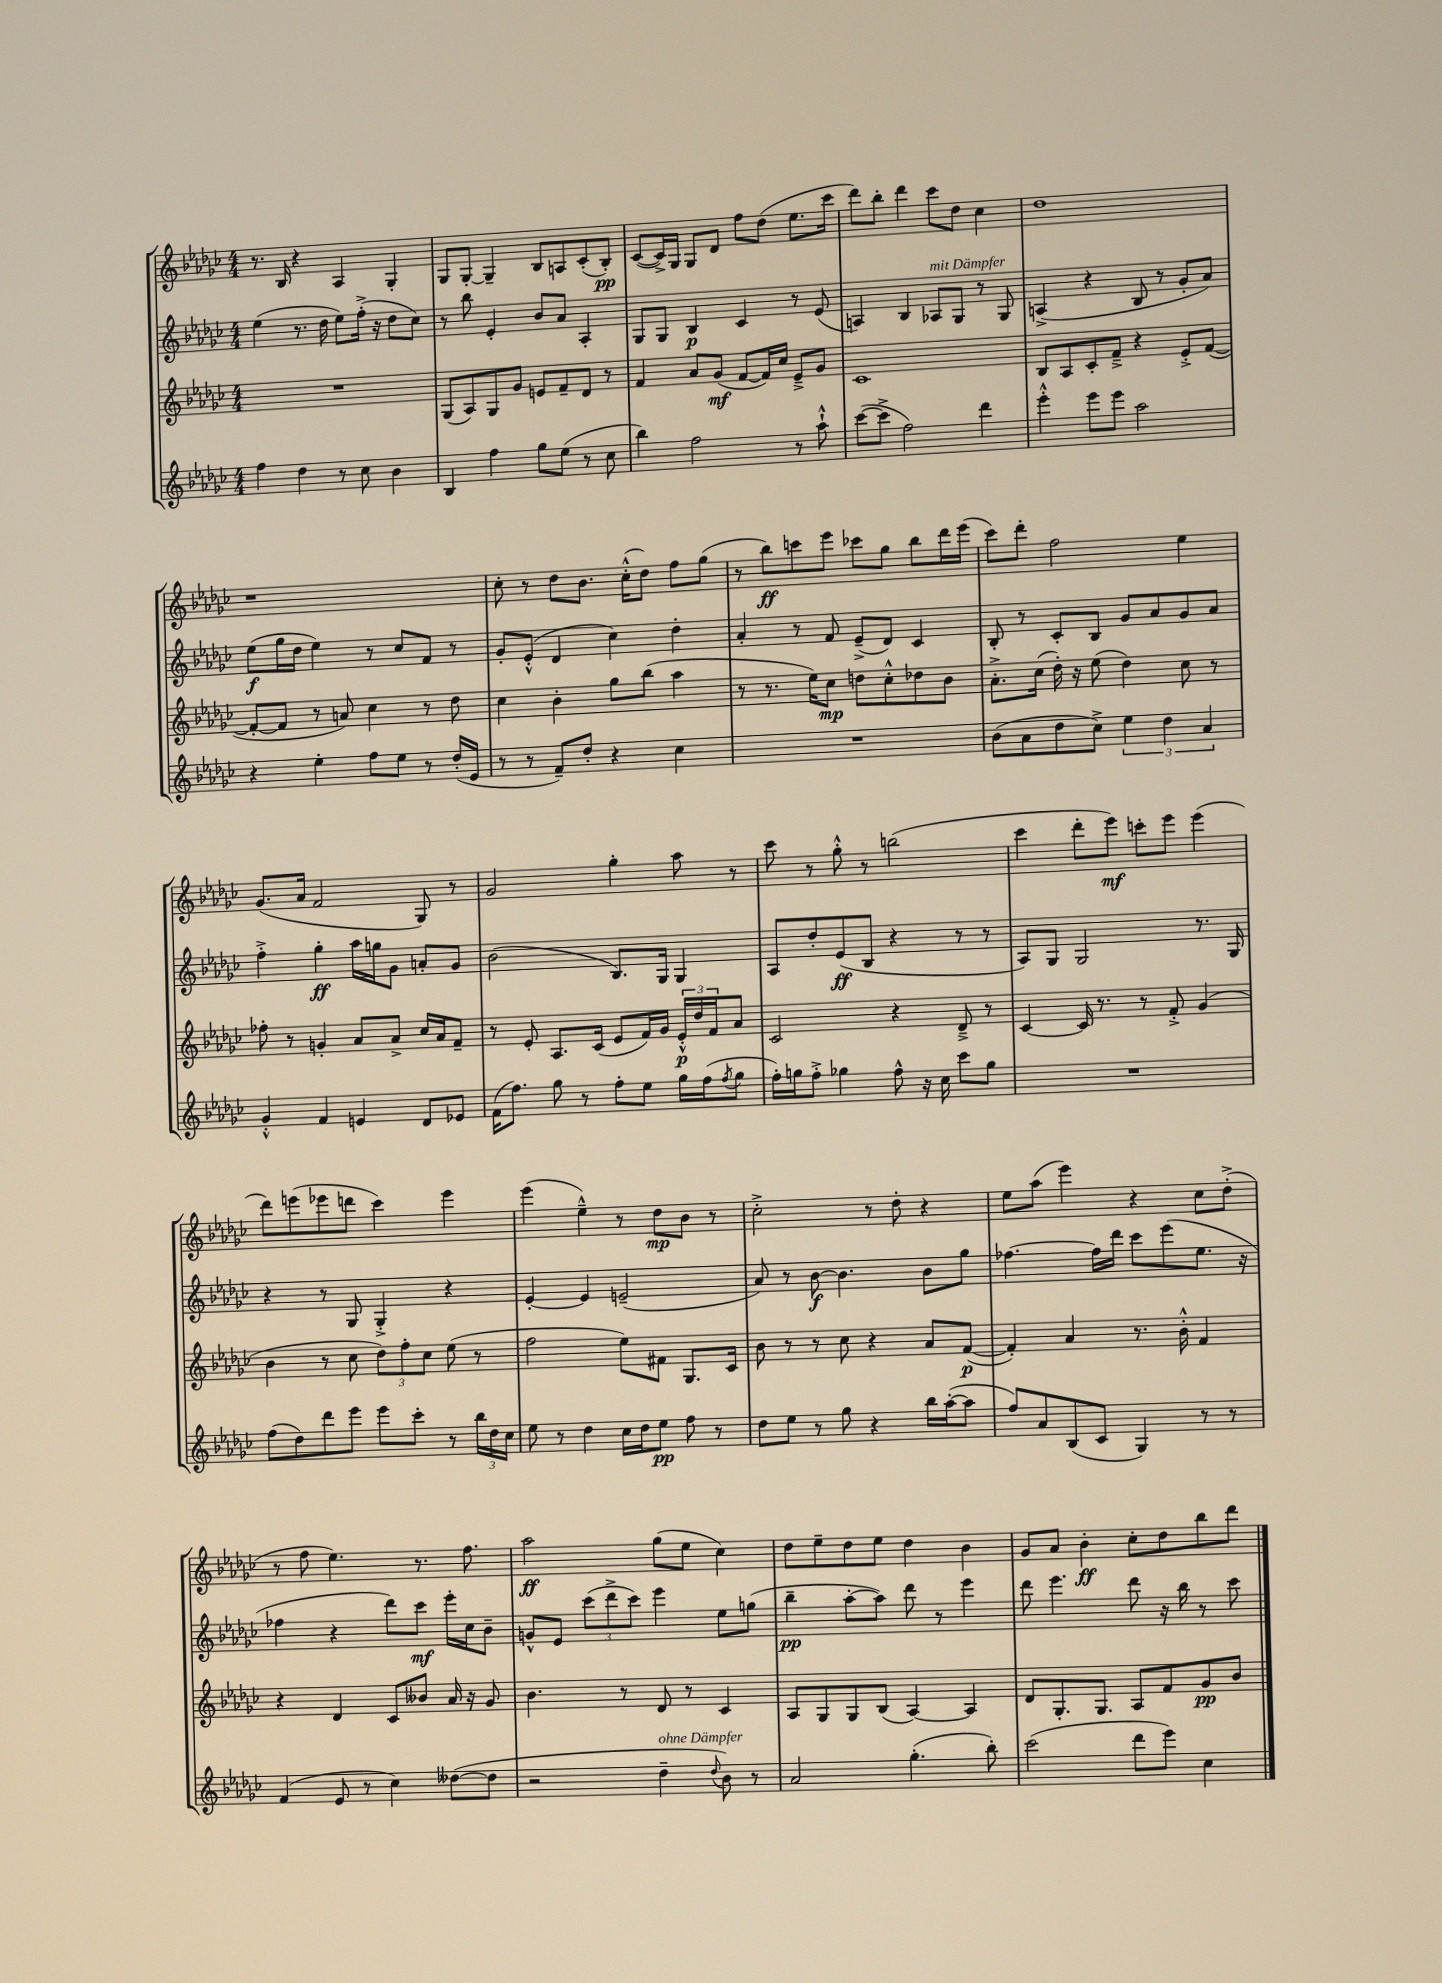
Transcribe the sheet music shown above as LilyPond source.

<<
\new StaffGroup <<
\new Staff = "s0" {
    \clef treble \key ges \major \numericTimeSignature \time 4/4
    r8. bes16 r4 aes4 ges4-. |
    ges8 ges8~-. ges4-- bes8 a8 ces'8-.( bes8-.\pp) |
    ces'8~( ces'16->) ges16 ges8 des'8 f''8 des''8( ees''8. ces'''16 |
    des'''8) bes''8-. des'''4 ces'''8 des''8 ces''4 |
    des''1 |
    r1 |
    ces''8-. r8 des''8 bes'8. ces''16-.-^( des''8) f''8 ges''8( |
    r8 bes''8\ff) c'''8 ees'''8 ces'''8 ges''8 bes''8 des'''16 ees'''16( |
    ces'''8) des'''8-. f''2 ees''4 |
    ges'8.( aes'16 f'2 ges8) r8 |
    ges'2 ges''4-. aes''8 r8 |
    ces'''8 r8 ges''8-.-^ r8 b''2( |
    ces'''4 des'''8-. ees'''8\mf) c'''8-. ees'''8 ees'''4( |
    des'''8) e'''8( ees'''8 d'''8 ces'''4) ees'''4 |
    ees'''4( ees''4---^) r8 des''8\mp bes'8 r8 |
    ces''2-.-> r8 des''8-. r4 |
    ees''8 aes''8( ees'''4) r4 ces''8 des''8-.->( |
    r8 f''8 ees''4.) r8. f''8. |
    aes''2\ff ges''8( ees''8 ces''4) |
    des''8 ees''8-- des''8 ees''8 des''4 bes'4 |
    ges'8 aes'8 bes'4-.\ff ces''8-. des''8 bes''8 des'''8 \bar "|." |
}
\new Staff = "s1" {
    \clef treble \key ges \major \numericTimeSignature \time 4/4
    ees''4( r8. des''16 ees''8) f''16-.->( r16 des''8 ces''8) |
    r8 bes''8 ees'4-. bes'8 aes'8 aes4-. |
    ges8 ges8 bes4\p ces'4 r8 ees'8( |
    a4) bes4 aes8^\markup { \italic "mit Dämpfer" } ges8 r8 ges8 |
    a4->( r4 bes8 r8 ges'8-. aes'8) |
    ees''8\f( ges''16 des''16 ees''4) r8 ces''8 f'8 r8 |
    ges'8-. ees'8-.-^( des'4 ces''4) des''4-. |
    aes'4-. r8 f'8 ees'8--->( des'8) ces'4 |
    bes8-. r8 ces'8-. bes8 ges'8 aes'8 ges'8 aes'8 |
    f''4-.-> ges''4-.\ff aes''16 g''16 ges'8 a'8-. ges'8 |
    bes'2( bes8.) ges16 ges4 |
    aes8 des''8-. ees'8\ff( bes8 r4 r8 r8 |
    aes8) ges8 ges2 r8. ges16 |
    r4 r8 ges8 ges4-.-> r4 |
    ees'4~-. ees'4 e'2--( |
    aes'8) r8 bes'8~\f bes'4. bes'8 ges''8 |
    fes''4.~ fes''16 des'''16 ces'''8 ees'''8( ees''8. r16 |
    fes''4 r4 des'''8) ces'''8\mf ees'''16-. ces''16 bes'8-- |
    g'8-^ ees'8 \tuplet 3/2 { ces'''8( des'''8-> ces'''8) } ees'''4 ees''8 g''8( |
    bes''4--\pp aes''8~-. aes''8) des'''8 r8 ees'''4 |
    des'''8 ees'''4. des'''8 r16 bes''16 r8 ces'''8 \bar "|." |
}
\new Staff = "s2" {
    \clef treble \key ges \major \numericTimeSignature \time 4/4
    R1 |
    ges8( aes8) ges8 ges'8 e'8 f'8-- des'8 r8 |
    f'4 aes'8 ges'8\mf( f'8~ f'16) ces''16 ees'8---> ges'8 |
    ces'1 |
    bes8 aes8 ces'8-. f'8---> r4 ees'8-.-> f'8~( |
    f'8~-. f'8 r8 a'8) ces''4 r8 des''8 |
    ces''4 bes'4-. ges''8 bes''8( aes''4 |
    r8 r8. ees''16) ces''8\mp d''8 ces''8-.-^ des''8 bes'8 |
    aes'8.-.-> ces''16( des''16-.) r16 ees''8( des''4) ces''8 r8 |
    fes''8-. r8 g'4-. aes'8 aes'8-> ces''16 aes'16 f'8-- |
    r8 ees'8-. aes8. ces'16( ees'8 f'16) ges'16 \tuplet 3/2 { ees'16-.-^\p des''16 f'16 } aes'8 |
    ces'2 r4 des'8---> r8 |
    ces'4~ ces'16 r8. r8 f'8-.-> ges'4( |
    bes'4 r8 ces''8 \tuplet 3/2 { des''8) f''8-. ces''8 } ees''8( r8 |
    f''2 ees''8) fis'8 ges8. ces'16 |
    bes'8 r8 r8 ces''8 r4 aes'8 f'8~\p( |
    f'4-.) aes'4 r8. bes'16-.-^ f'4 |
    r4 des'4 ces'8 beses'8 aes'16 r16 ges'8 |
    bes'4. r8 des'8 r8 ces'4 |
    aes8 ges8 ges8 bes8( aes4~) aes4 |
    des'8 ges8.-. ges8. aes8 f'8 ges'8\pp bes'8 \bar "|." |
}
\new Staff = "s3" {
    \clef treble \key ges \major \numericTimeSignature \time 4/4
    f''4 des''4 r8 ces''8 bes'4 |
    bes4 f''4 ges''8 ees''8( r8 ces''8 |
    bes''4) f''2 r8 aes''8-!-^ |
    ces'''8~( ces'''8-> f''2) des'''4 |
    ees'''4-.-^ ees'''8 ees'''8 aes''2 |
    r4 ees''4-. f''8 ees''8 r8 des''16-.( ees'16 |
    r8 r8 f'8--) des''8-. r4 ces''4 |
    R1 |
    bes'8( aes'8 des''8 ces''8->) \tuplet 3/2 { ees''4 des''4 aes'4 } |
    ges'4-.-^ f'4 e'4 des'8 ees'8 |
    f'16( f''8.) ges''8 r8 f''8-. ees''8 ges''16 f''16( \acciaccatura { f''8 } ges''8 |
    f''16-.) g''16 f''8-.-> ges''4 f''8-^ r16 ces''16 ces'''8 ges''8 |
    R1 |
    f''8( des''8) des'''8 ees'''8 ees'''8 ces'''8-. r8 \tuplet 3/2 { bes''16 des''16 ces''16 } |
    ees''8 r8 des''4 ces''16 des''16 ees''8\pp f''8 r8 |
    des''8 ees''8 r8 ges''8 r4 bes''16 aes''16~-.( aes''8 |
    f''8) aes'8 bes8( ces'8 ges4) r8 r8 |
    f'4( ees'8 r8 ces''4) deses''8~( deses''8 |
    r2 des''4--^\markup { \italic "ohne Dämpfer" } \appoggiatura { des''8 } bes'8) r8 |
    aes'2 ges''4.-.( bes''8-.) |
    ces'''2( des'''8 ees'''8) ces''4 \bar "|." |
}
>>
>>
\layout { \context { \Score \remove "Bar_number_engraver" } }
